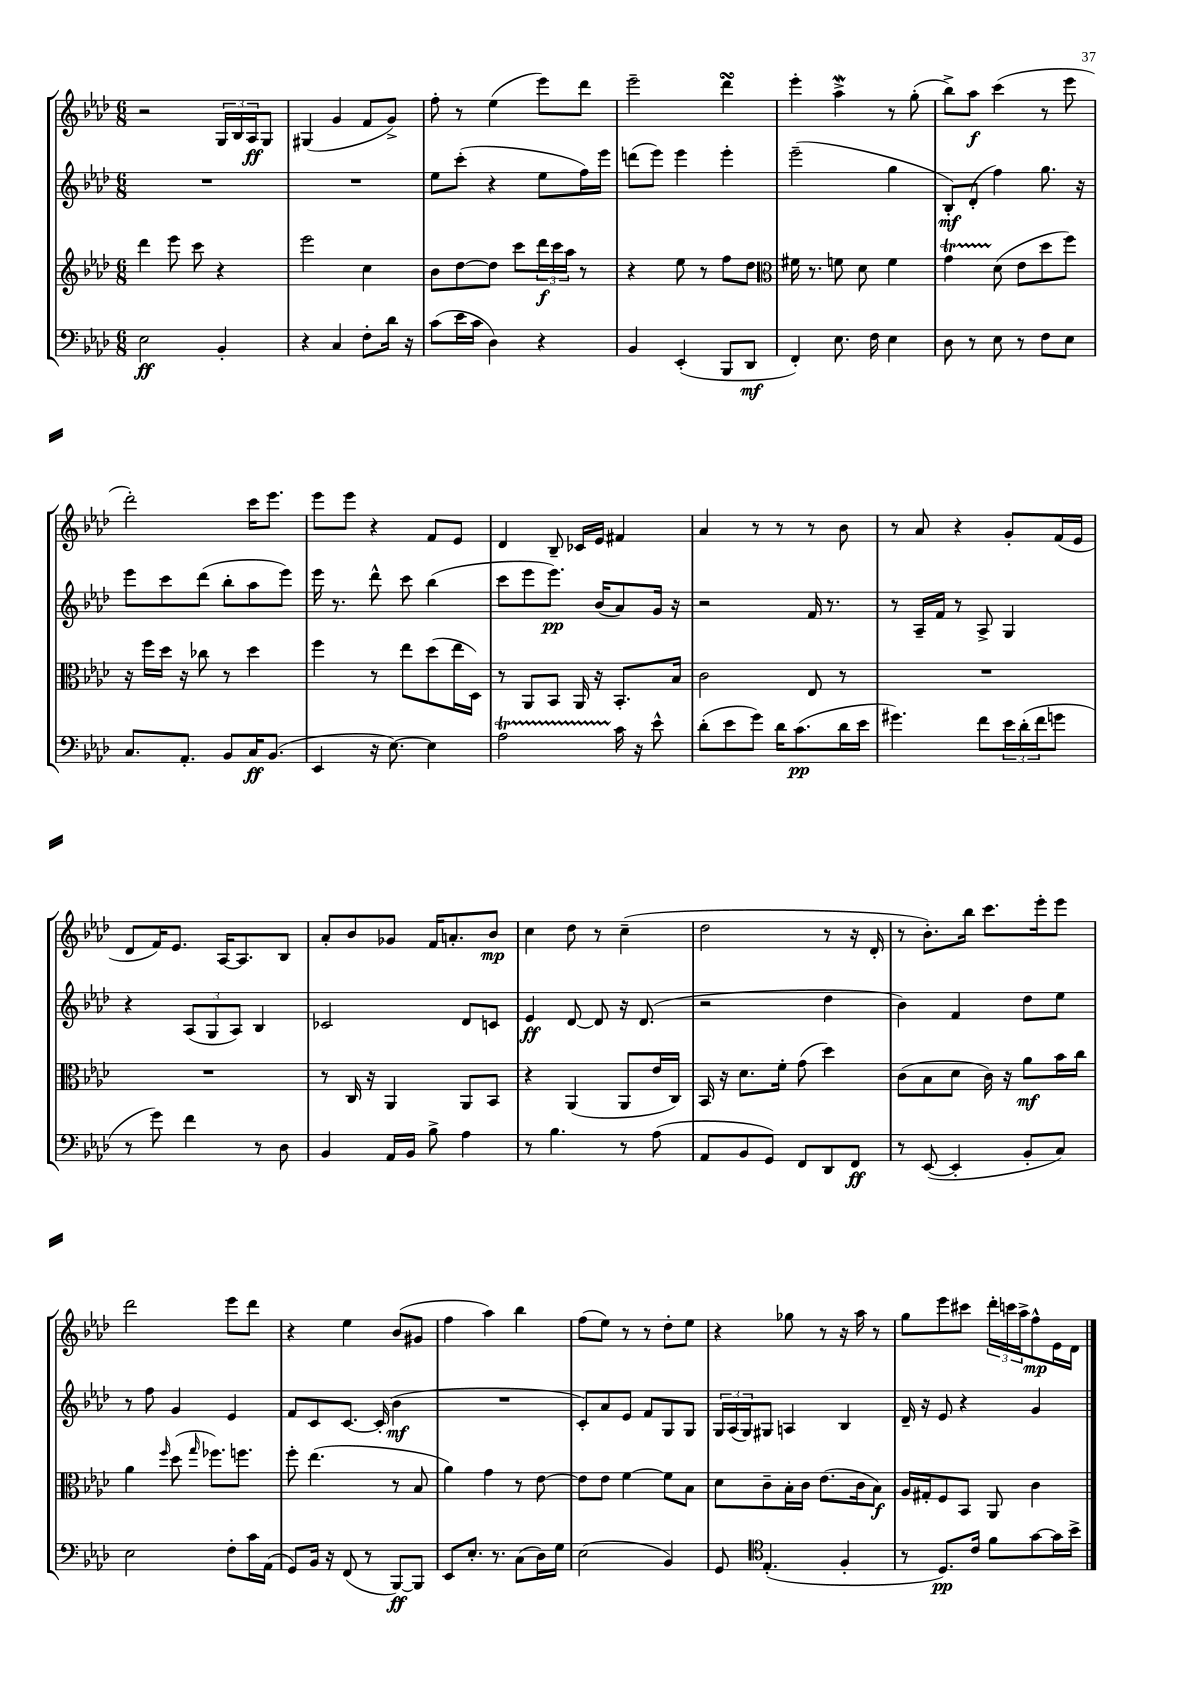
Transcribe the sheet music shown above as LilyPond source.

<<
\new StaffGroup <<
\new Staff = "s0" {
    \clef treble \key aes \major \numericTimeSignature \time 6/8
    r2 \tuplet 3/2 { g16 bes16 aes16\ff } g8 |
    gis4( g'4 f'8 g'8->) |
    f''8-. r8 ees''4( ees'''8) des'''8 |
    ees'''2-- des'''4\turn |
    ees'''4-. aes''4->\mordent r8 g''8-.( |
    bes''8->) aes''8\f c'''4( r8 ees'''8 |
    des'''2-.) c'''16 ees'''8. |
    ees'''8 ees'''8 r4 f'8 ees'8 |
    des'4 bes8-- ces'16 ees'16 fis'4 |
    aes'4 r8 r8 r8 bes'8 |
    r8 aes'8 r4 g'8-. f'16( ees'16 |
    des'8 f'16) ees'8. aes16~ aes8. bes8 |
    aes'8-. bes'8 ges'8 f'16 a'8.-. bes'8\mp |
    c''4 des''8 r8 c''4--( |
    des''2 r8 r16 des'16-. |
    r8 bes'8.-.) bes''16 c'''8. ees'''16-. ees'''8 |
    des'''2 ees'''8 des'''8 |
    r4 ees''4 bes'8( gis'8 |
    f''4 aes''4) bes''4 |
    f''8( ees''8) r8 r8 des''8-. ees''8 |
    r4 ges''8 r8 r16 aes''16 r8 |
    g''8 ees'''8 cis'''8 \tuplet 3/2 { des'''16-. c'''16 aes''16-> } f''8-^\mp ees'16 des'16 \bar "|." |
}
\new Staff = "s1" {
    \clef treble \key aes \major \numericTimeSignature \time 6/8
    R2. |
    R2. |
    ees''8 c'''8-.( r4 ees''8 f''16) ees'''16 |
    d'''8( ees'''8) ees'''4 ees'''4-. |
    ees'''2--( g''4 |
    bes8-.\mf) des'8-.( f''4) g''8. r16 |
    ees'''8 c'''8 des'''8( bes''8-. aes''8 ees'''8) |
    ees'''16 r8. des'''8-^ c'''8 bes''4( |
    c'''8 ees'''8 ees'''8.\pp) bes'16( aes'8) g'16 r16 |
    r2 f'16 r8. |
    r8 aes16-- f'16 r8 aes8-> g4 |
    r4 \tuplet 3/2 { aes8( g8 aes8) } bes4 |
    ces'2 des'8 c'8 |
    ees'4\ff des'8~ des'8 r16 des'8.( |
    r2 des''4 |
    bes'4) f'4 des''8 ees''8 |
    r8 f''8 g'4 ees'4 |
    f'8 c'8 c'8.~ c'16-.( bes'4\mf |
    R2. |
    c'8-.) aes'8 ees'8 f'8 g8 g8 |
    \tuplet 3/2 { g16 aes16( g16) } gis8 a4 bes4 |
    des'16-- r16 ees'8 r4 g'4 \bar "|." |
}
\new Staff = "s2" {
    \clef treble \key aes \major \numericTimeSignature \time 6/8
    des'''4 ees'''8 c'''8 r4 |
    ees'''2 c''4 |
    bes'8 des''8~ des''8 c'''8 \tuplet 3/2 { des'''16\f c'''16 aes''16 } r8 |
    r4 ees''8 r8 f''8 des''8 |
    \clef alto fis'16 r8. f'8 des'8 f'4 |
    g'4\startTrillSpan des'8\stopTrillSpan( ees'8 des''8 f''8) |
    r16 f''16 des''16 r16 ces''8 r8 des''4 |
    f''4 r8 ees''8 des''8( ees''16 des16) |
    r8 aes,8 bes,8 aes,16 r16 bes,8.-. bes16 |
    c'2 ees8 r8 |
    R2. |
    R2. |
    r8 c16 r16 aes,4 aes,8 bes,8 |
    r4 aes,4( aes,8 ees'16 c16) |
    bes,16 r16 des'8. f'16-. g'8( des''4) |
    c'8( bes8 des'8 c'16) r16 aes'8\mf bes'16 c''16 |
    aes'4 \grace { f''16 } des''8( \grace { g''16 } fes''8.) f''8. |
    f''8-. ees''4.( r8 bes8 |
    aes'4) g'4 r8 ees'8~ |
    ees'8 ees'8 f'4~ f'8 bes8 |
    des'8 c'8-- bes16-. c'16 ees'8.( c'16 bes8\f) |
    aes16 gis16-. f8 bes,8 aes,8 c'4 \bar "|." |
}
\new Staff = "s3" {
    \clef bass \key aes \major \numericTimeSignature \time 6/8
    ees2\ff bes,4-. |
    r4 c4 f8-. des'16 r16 |
    c'8( ees'16 c'16 des4) r4 |
    bes,4 ees,4-.( bes,,8 des,8\mf |
    f,4-.) ees8. f16 ees4 |
    des8 r8 ees8 r8 f8 ees8 |
    c8. aes,8.-. bes,8 c16\ff bes,8.( |
    ees,4 r16 ees8.~) ees4 |
    aes2\startTrillSpan c'16\stopTrillSpan r16 ees'8-^ |
    des'8-.( ees'8 g'8) des'16 c'8.\pp( des'16 ees'16 |
    gis'4.) f'8 \tuplet 3/2 { ees'16 des'16-.( f'16 } g'8 |
    r8 g'8) f'4 r8 des8 |
    bes,4 aes,16 bes,16 bes8-> aes4 |
    r8 bes4. r8 aes8( |
    aes,8 bes,8 g,8) f,8 des,8 f,8\ff |
    r8 ees,8~( ees,4-. bes,8-. c8) |
    ees2 f8-. c'16 aes,16( |
    g,8) bes,16 r16 f,8( r8 bes,,8~\ff) bes,,8 |
    ees,8 ees8.-. r8. c8( des16) g16 |
    ees2( bes,4) |
    g,8 \clef tenor ees4.-.( f4-. |
    r8 des8.\pp) c'16 f'8 g'8~ g'16 bes'16-> \bar "|." |
}
>>
>>
\layout { \context { \Score \remove "Bar_number_engraver" } }
